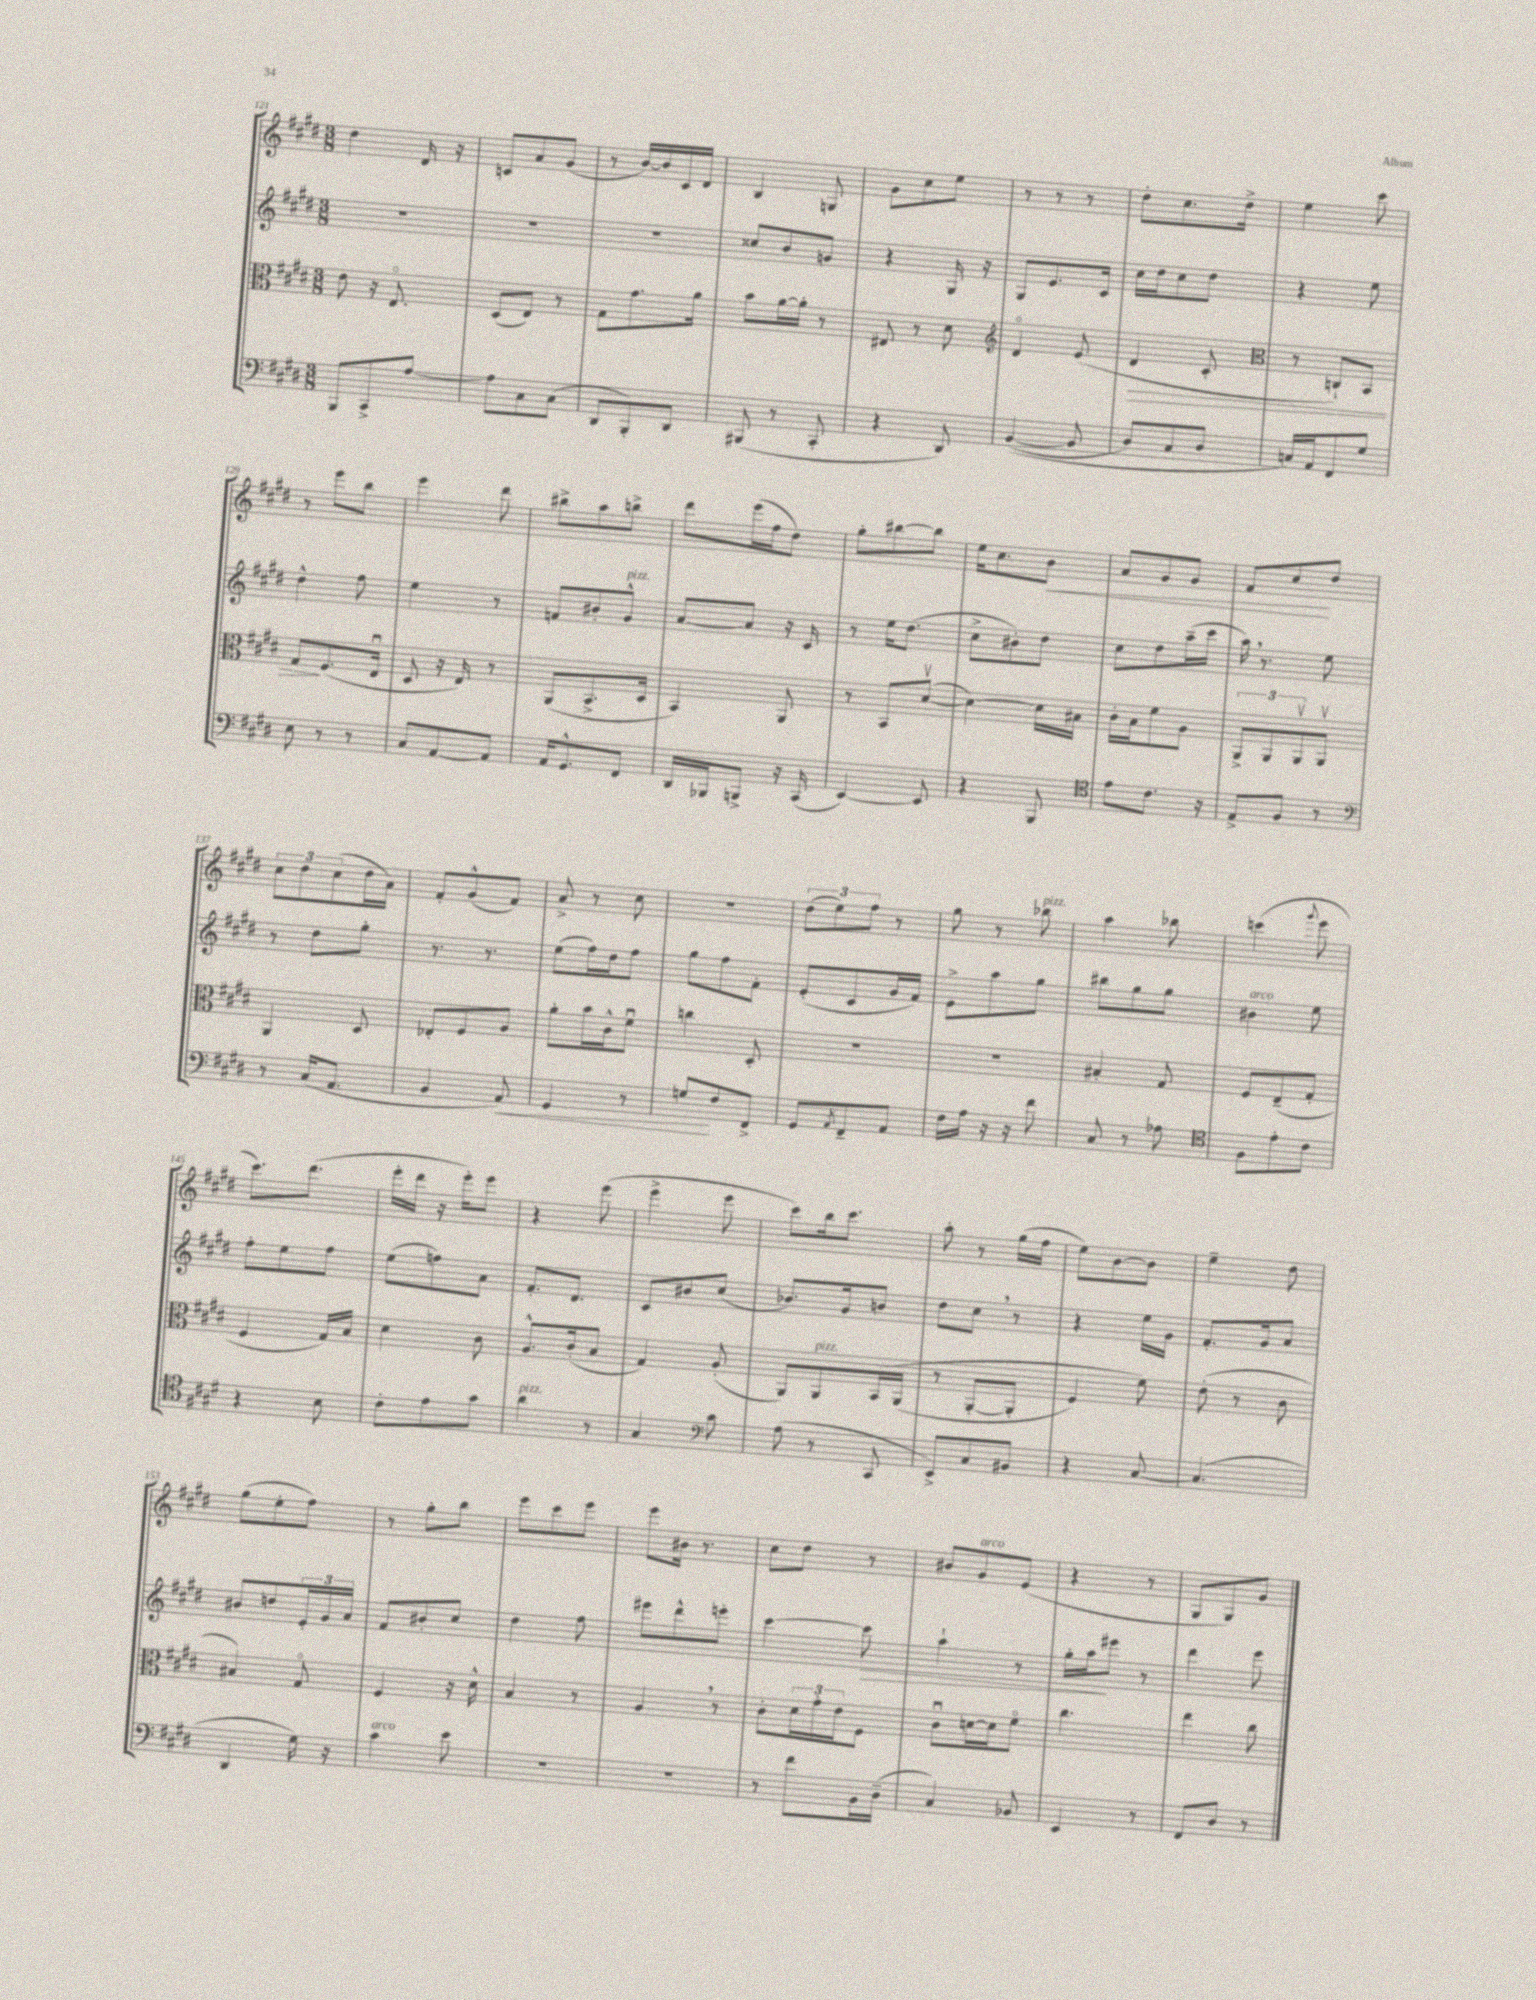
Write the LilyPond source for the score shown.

<<
\new StaffGroup <<
\new Staff = "s0" {
    \clef treble \key e \major \numericTimeSignature \time 3/8
    dis''4 dis'16 r16 |
    c'8 a'8 gis'8( |
    r8 b'16~) b'16 cis'16 dis'16 |
    b4 g8 |
    gis'8 cis''8 e''8 |
    r8 r8 r8 |
    dis''8-. cis''8. dis''16-> |
    e''4 cis'''8 |
    r8 e'''8 b''8 |
    e'''4 dis'''8 |
    bis''8-> a''8 b''8-> |
    dis'''8 e'''16( fis''16 dis''8) |
    gis''8-. bis''8~ bis''8 |
    e''16 cis''8. b'8\< |
    a'8 gis'8 gis'8 |
    fis'8 cis''8\! dis''8 |
    \tuplet 3/2 { cis''8 dis''8 cis''8( } dis''16 a'16) |
    fis'8-. gis'8-^( fis'8) |
    a'8-> r8 cis''8 |
    R4. |
    \tuplet 3/2 { dis''8( e''8) fis''8 } r8 |
    gis''8 r8 bes''8^\markup { \italic "pizz." } |
    a''4 bes''8 |
    c'''4( \appoggiatura { gis'''8 } e'''8 |
    cis'''8.) dis'''8.( |
    e'''16-. dis'''16 r16 e'''16-.) e'''8 |
    r4 e'''8( |
    e'''4-> e'''8 |
    cis'''8) b''16 cis'''8. |
    a''8-. r8 gis''16( fis''16 |
    e''8) b'8~ b'8 |
    e''4-- dis''8 |
    gis''8( e''8-. fis''8) |
    r8 gis''8-. b''8 |
    e'''8 cis'''8 e'''8 |
    e'''8 bis'16 r8. |
    cis''8 dis''8 r8 |
    bis'8 gis'8^\markup { \italic "arco" } e'8( |
    r4 r8 |
    gis8 gis8) gis'8 \bar "|." |
}
\new Staff = "s1" {
    \clef treble \key e \major \numericTimeSignature \time 3/8
    R4. |
    R4. |
    R4. |
    cisis''8 b'8 g'8 |
    r4 gis16 r16 |
    gis8 e'8. cis'16 |
    cis''16 dis''16 cis''8 dis''8 |
    r4 e''8 |
    dis''4-^ fis''8 |
    e''4 r8 |
    f'8 bis'8-. gis'8-^^\markup { \italic "pizz." } |
    a'8~ a'8 r16 cis'16 |
    r8 e''16 dis''8.( |
    cis''8-> bis'8-.) dis''8 |
    cis''8 dis''8 a''16--( cis'''16 |
    a''16) \breathe r8. e''8 |
    r8 dis''8 gis''8-. |
    r8. r8. |
    e''8( fis''16) dis''16 fis''8 |
    gis''8 fis''8 fis'8-. |
    e'8-.( cis'8 gis'16 fis'16) |
    e'8-> a''8 gis''8 |
    bis''8 gis''8 gis''8 |
    bis'4^\markup { \italic "arco" } e''8 |
    fis''8-. e''8 fis''8 |
    e''8( f''8) a'8 |
    fis'8.-. dis'8. |
    cis'8 bis'8 cis''8( |
    bes'8.) gis'16 b'8 |
    dis''8 cis''8 \breathe r8 |
    r4 e''16 gis'16 |
    fis'8.-. gis'16 a'8 |
    bis'8 d''8 \tuplet 3/2 { e'16-. gis'16 a'16 } |
    fis'8 bis'8-. cis''8 |
    dis''4 fis''8 |
    eis'''8 dis'''8-^ e'''8-. |
    cis'''4~ cis'''8\> |
    a''4-! r8 |
    gis''16-. a''16\! eis'''8 r8 |
    dis'''4 e'''8 \bar "|." |
}
\new Staff = "s2" {
    \clef alto \key e \major \numericTimeSignature \time 3/8
    e'8 r16 e8.\flageolet |
    dis8( e8) r8 |
    gis8 gis'8. a'16 |
    b'8 a'16~ a'16-. r8 |
    eis8 r8 dis'8 |
    \clef treble dis'4\flageolet e'8( |
    dis'4\> cis'8-. |
    \clef alto r8 c8-!) b,8 |
    gis8\! fis8.( e16\downbow |
    dis8 r16 e16) r8 |
    a,8( b,8.-> dis16 |
    b,4) a,8 |
    r8 b,8 dis'8~\upbow( |
    dis'4~) dis'16 bis16 |
    cis'16-. b16 fis'8 a8 |
    \tuplet 3/2 { a,8-> a,8 a,8\upbow } a,8\upbow |
    a,4 dis8 |
    ees8-. fis8 a8 |
    a'8-. b'16 cis'16-^ fis'8\downbow |
    c''4 dis8-. |
    R4. |
    R4. |
    bis4-. gis8 |
    fis8 e8--( gis8-. |
    fis4 gis16) b16 |
    dis'4 cis'8 |
    a8.-^ cis'16-.( b8 |
    gis4) a8-.( |
    a,8) a,8^\markup { \italic "pizz." } b,16\( a,16( |
    r8 a,8~-. a,8-. |
    fis4) fis'8\) |
    e'8-.( r8 cis'8 |
    bis4) gis8\flageolet |
    fis4 r16 dis'16-^ |
    b4 r8 |
    a4 \breathe r8 |
    cis'8-. \tuplet 3/2 { dis'16 gis'16-. e'16 } fis8 |
    cis'8\downbow d'16~ d'16 fis'8\flageolet |
    cis''4. |
    e''4 cis''8 \bar "|." |
}
\new Staff = "s3" {
    \clef bass \key e \major \numericTimeSignature \time 3/8
    b,,8 cis,8-> a8~ |
    a8 cis8 cis8( |
    dis,8 b,,8-.) dis,8 |
    bis,,8( r8 cis,8-. |
    r4 dis,8) |
    b,4~(\( b,8 |
    dis8) cis8 dis8 |
    c16\) a,16 fis,8 gis8 |
    e8 r8 r8 |
    cis8 a,8~ a,8 |
    a,16 gis,8.-^ fis,8 |
    dis,16 bes,,16 b,,8-> r16 cis,16( |
    e,4~) e,8 |
    r4 b,,8 |
    \clef tenor e'8 cis'8. r16 |
    e8-> fis8 r8 |
    \clef bass r8 cis16( a,8. |
    b,4 a,8\<) |
    gis,4 r8 |
    g8\! fis8 fis,8-> |
    gis,8 \acciaccatura { a,8 } fis,8-- a,8 |
    fis16 a16 r16 r16 fis'8 |
    cis8 r8 aes8 |
    \clef tenor fis8 e'8-. cis'8 |
    r4 b8 |
    cis'8-. e'8 gis'8 |
    a'4^\markup { \italic "pizz." } r8 |
    gis4 \clef bass cis'8 |
    a8( r8 cis,8 |
    e,8->) cis8 bis,8 |
    r4 cis8~ |
    cis4.( |
    dis,4 gis16) r16 |
    cis'4^\markup { \italic "arco" } e'8 |
    R4. |
    R4. |
    r8 fis'8 b,16 dis16--( |
    cis4) bes,8 |
    e,4 r8 |
    fis,8 dis8 r8 \bar "|." |
}
>>
>>
\layout { \context { \Score currentBarNumber = #121 } }
